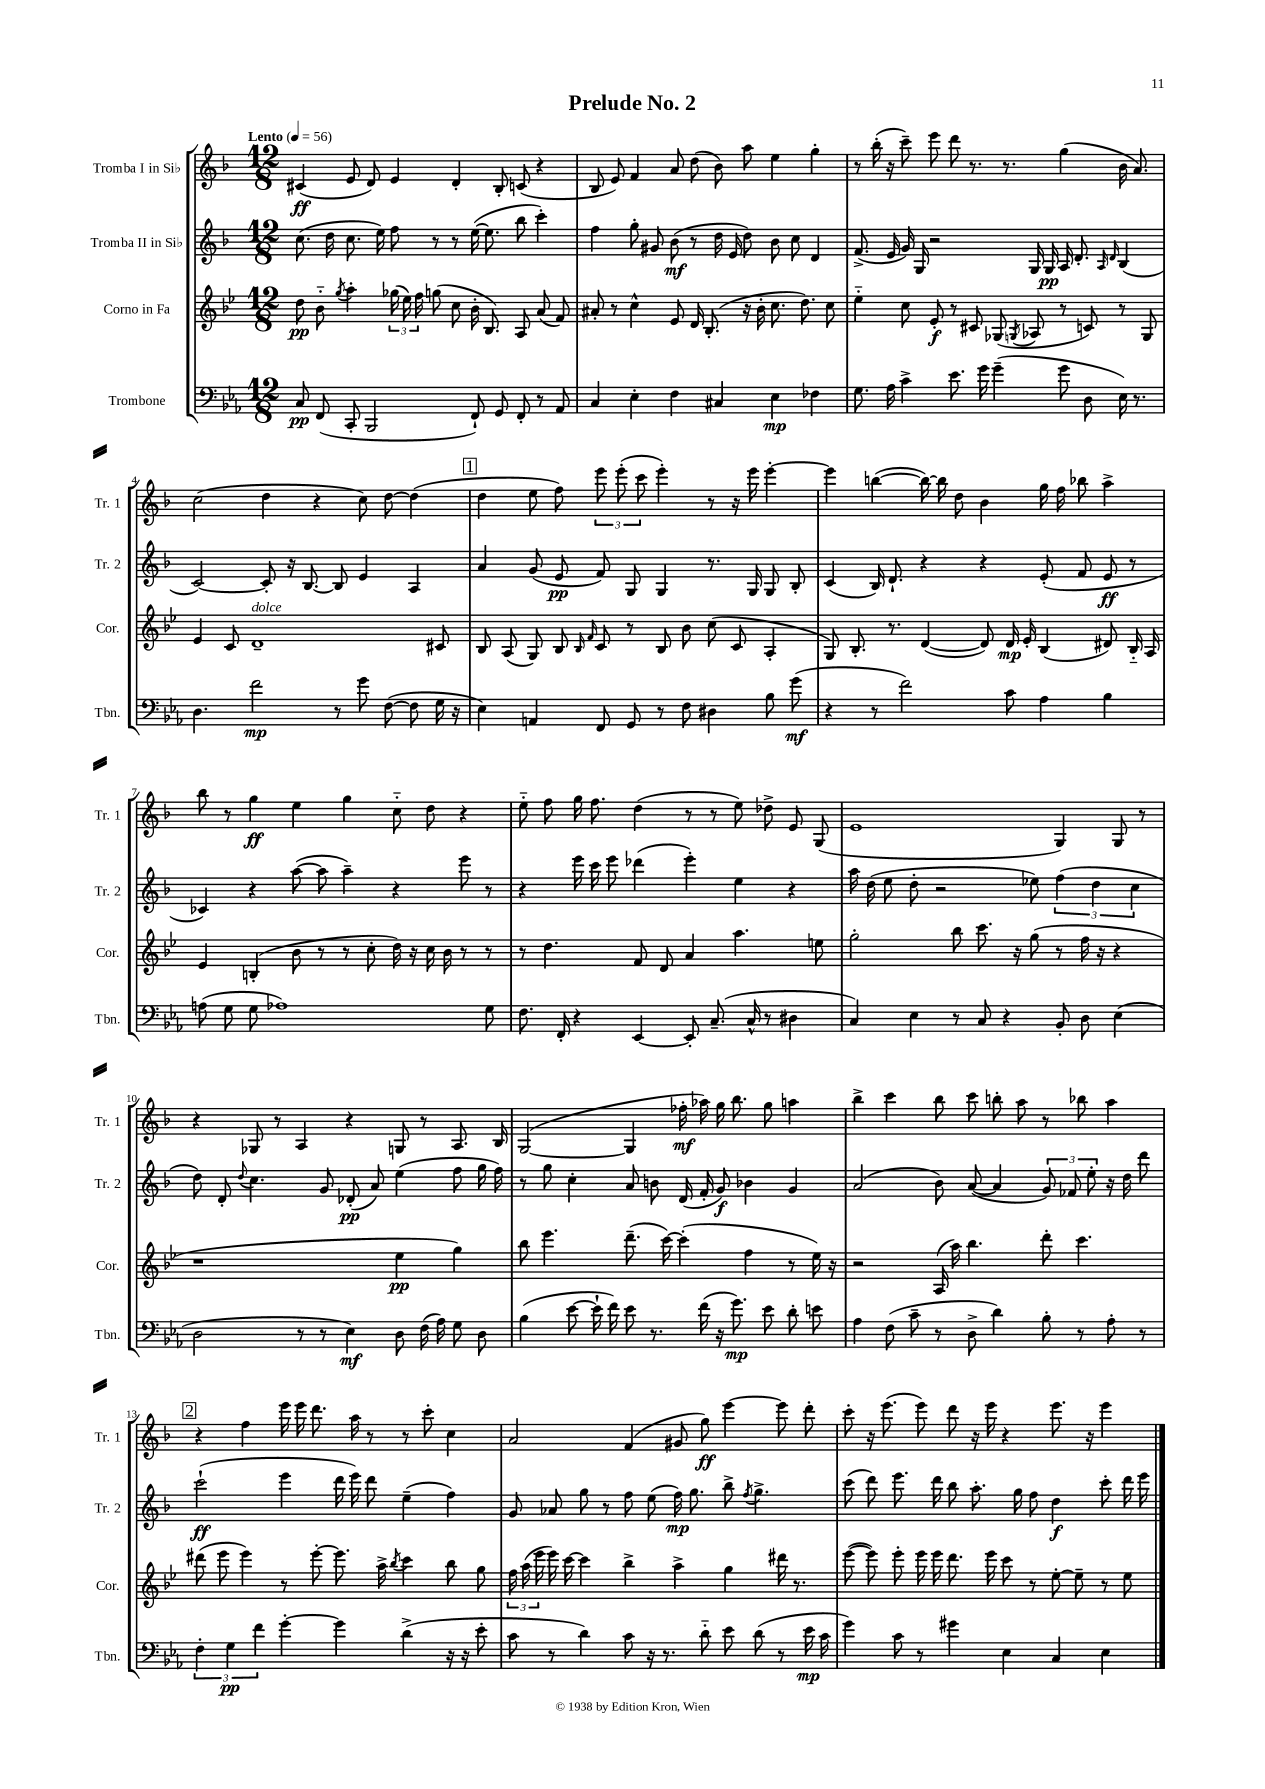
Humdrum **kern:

**kern	**dynam	**kern	**dynam	**kern	**dynam	**kern	**dynam
*part4	*part4	*part3	*part3	*part2	*part2	*part1	*part1
*staff4	*staff4	*staff3	*staff3	*staff2	*staff2	*staff1	*staff1
*I"Trombone	*	*I"Corno in Fa	*	*I"Tromba II in Si♭	*	*I"Tromba I in Si♭	*
*I'Tbn.	*	*I'Cor.	*	*I'Tr. 2	*	*I'Tr. 1	*
*clefF4	*	*clefG2	*	*clefG2	*	*clefG2	*
*k[b-e-a-]	*	*k[b-e-]	*	*k[b-]	*	*k[b-]	*
*M12/8	*	*M12/8	*	*M12/8	*	*M12/8	*
*MM56	*	*MM56	*	*MM56	*	*MM56	*
=1	=1	=1	=1	=1	=1	=1	=1
!	!	!	!	!	!	!LO:TX:a:B:t=Lento	!
8C/	pp	8dd\	pp	(8.cc\	.	(4c#X/	ff
(8FF/	.	8b-\	.	.	.	.	.
.	.	.	.	16dd\	.	.	.
.	.	8qgg/	.	.	.	.	.
8CC'/	.	4aa'\	.	8.cc\	.	8e/	.
2BBB-/	.	.	.	.	.	8d/)	.
.	.	.	.	16ee\)	.	.	.
.	.	(24gg-X\	.	8ff\	.	4e/	.
.	.	24ee-\)	.	.	.	.	.
.	.	24ff\	.	.	.	.	.
.	.	(8ggn\	.	8r	.	.	.
.	.	8cc\	.	8r	.	4d'/	.
8FF`/)	.	16b-'\	.	([16ee\	.	.	.
.	.	8.B-/)	.	8.ee\]	.	.	.
8GG/	.	.	.	.	.	8B-'/	.
8FF'/	.	8A/	.	8bb-\	.	(8cn/	.
8r	.	(8a/	.	4ccc'\)	.	4r	.
8AA-/	.	8f/)	.	.	.	.	.
=2	=2	=2	=2	=2	=2	=2	=2
4C/	.	8a#X'/	.	4ff\	.	8B-/	.
.	.	8r	.	.	.	8e/)	.
4E-'\	.	4cc^^\	.	8gg'\	.	4f/	.
.	.	.	.	8g#X/	.	.	.
4F\	.	8e-/	.	(8b-\	mf	8a/	.
.	.	16d/	.	8r	.	(8dd\	.
.	.	(8.B-'/	.	.	.	.	.
4C#X/	.	.	.	16dd\	.	8b-\)	.
.	.	.	.	16e/	.	.	.
.	.	16r	.	8dd\)	.	8aa\	.
.	.	16b-'\	.	.	.	.	.
4E-\	mp	8.cc\	.	8b-\	.	4ee\	.
.	.	.	.	8cc\	.	.	.
.	.	8.dd\)	.	.	.	.	.
4F-X\	.	.	.	4d/	.	4gg'\	.
.	.	8cc\	.	.	.	.	.
=3	=3	=3	=3	=3	=3	=3	=3
8.G\	.	4ee-\	.	(8.f^/	.	8r	.
.	.	.	.	.	.	(16bb-'\	.
16A-\	.	.	.	16e/	.	16r	.
4c^\	.	8cc\	.	16g/)	.	8ccc~\)	.
.	.	.	.	16G/	.	.	.
.	.	8e-'/	f	2r	.	8eee\	.
8.e-\	.	8r	.	.	.	8ddd\	.
.	.	8c#X/	.	.	.	8.r	.
16g\	.	.	.	.	.	.	.
(4g~\	.	(8G-X/	.	.	.	.	.
.	.	.	.	.	.	8.r	.
.	.	8qGn/	.	.	.	.	.
.	.	8A-X/	.	16G/	.	.	.
.	.	.	.	16G/	pp	.	.
8g\	.	8r	.	16A/	.	(4gg\	.
.	.	.	.	8.d'/	.	.	.
8D\	.	8cn/)	.	.	.	.	.
.	.	.	.	16qqA/	.	.	.
.	.	.	.	16qqd/	.	.	.
16E-\)	.	8r	.	(4B-/	.	16b-\	.
8.r	.	.	.	.	.	8.a/)	.
.	.	8G/	.	.	.	.	.
!!LO:LB:g=z
=4	=4	=4	=4	=4	=4	=4	=4
4.D\	.	4e-/	.	[2c/)	.	(2cc\	.
.	.	8c/	.	.	.	.	.
!	!	!LO:TX:a:i:t=dolce	!	!	!	!	!
2f\	mp	1d~	.	.	.	.	.
.	.	.	.	8c'/]	.	4dd\	.
.	.	.	.	16r	.	.	.
.	.	.	.	[8.B-/	.	.	.
.	.	.	.	.	.	4r	.
8r	.	.	.	8B-/]	.	.	.
8g\	.	.	.	4e/	.	8cc\)	.
([8F\	.	.	.	.	.	[8dd\	.
8F\]	.	.	.	4A/	.	(4dd\]	.
16G\	.	8c#X/	.	.	.	.	.
16r	.	.	.	.	.	.	.
!!LO:REH:place=s1:t=1
=5	=5	=5	=5	=5	=5	=5	=5
4E-\)	.	8B-/	.	4a/	.	4dd\	.
.	.	(8A/	.	.	.	.	.
4AAn/	.	8G/)	.	(8g/	.	8ee\	.
.	.	8B-/	.	8e/	pp	8ff\)	.
.	.	16qqB-/	.	.	.	.	.
.	.	16qqf/	.	.	.	.	.
8FF/	.	8c/	.	8f/)	.	12eee\	.
.	.	.	.	.	.	(12eee'\	.
8GG/	.	8r	.	8G/	.	.	.
.	.	.	.	.	.	12ccc\	.
8r	.	8B-/	.	4G/	.	4eee'\)	.
8F\	.	8b-\	.	.	.	.	.
4D#X\	.	(8cc\	.	8.r	.	8r	.
.	.	8c/	.	.	.	16r	.
.	.	.	.	16G/	.	16eee\	.
8B-\	.	4A'/	.	8G/	.	[4eee'\	.
(8g\	mf	.	.	8B-'/	.	.	.
=6	=6	=6	=6	=6	=6	=6	=6
4r	.	8G/)	.	(4c/	.	4eee\]	.
.	.	8.B-'/	.	.	.	.	.
8r	.	.	.	16B-/)	.	([4bbn\	.
.	.	8.r	.	8.d`/	.	.	.
2f\)	.	.	.	.	.	.	.
.	.	([4d/	.	4r	.	16bb\_)	.
.	.	.	.	.	.	16bb\]	.
.	.	.	.	.	.	8dd\	.
.	.	8d/])	.	4r	.	4b-\	.
8c\	.	16d/	mp	.	.	.	.
.	.	16e-'/	.	.	.	.	.
4A-\	.	(4B-/	.	(8e'/	.	16gg\	.
.	.	.	.	.	.	16ff\	.
.	.	.	.	8f/	.	8bb-X\	.
4B-\	.	8d#X/)	.	8e/	ff	4aa^\	.
.	.	16B-/	.	8r	.	.	.
.	.	16A/	.	.	.	.	.
!!LO:LB:g=z
=7	=7	=7	=7	=7	=7	=7	=7
(8An\	.	4e-/	.	4c-X/)	.	8bb-\	.
8G\	.	.	.	.	.	8r	.
8G\	.	(4Bn'/	.	4r	.	4gg\	ff
1A-X)	.	.	.	.	.	.	.
.	.	8b-\	.	([8aa\	.	4ee\	.
.	.	8r	.	8aa\]	.	.	.
.	.	8r	.	4aa~\)	.	4gg\	.
.	.	8cc'\	.	.	.	.	.
.	.	16dd\)	.	4r	.	8cc\	.
.	.	16r	.	.	.	.	.
.	.	16cc\	.	.	.	8dd\	.
.	.	16b-\	.	.	.	.	.
.	.	8r	.	8eee\	.	4r	.
8G\	.	8r	.	8r	.	.	.
=8	=8	=8	=8	=8	=8	=8	=8
8.F\	.	8r	.	4r	.	8ee\	.
.	.	4.dd\	.	.	.	8ff\	.
16FF'/	.	.	.	.	.	.	.
4r	.	.	.	16eee\	.	16gg\	.
.	.	.	.	16ccc\	.	8.ff\	.
.	.	.	.	8eee\	.	.	.
[4EE-/	.	8f/	.	(4ddd-X\	.	(4dd\	.
.	.	8d/	.	.	.	.	.
8EE-'/]	.	4a/	.	4eee'\)	.	8r	.
(8.C~/	.	.	.	.	.	8r	.
.	.	4.aa\	.	4ee\	.	8ee\)	.
16C^^/	.	.	.	.	.	.	.
8r	.	.	.	.	.	8dd-X^\	.
4D#X\	.	.	.	4r	.	8e/	.
.	.	8een\	.	.	.	(8G/	.
=9	=9	=9	=9	=9	=9	=9	=9
4C/)	.	2gg'\	.	16aa\	.	1e	.
.	.	.	.	(16dd\	.	.	.
.	.	.	.	8ee\	.	.	.
4E-\	.	.	.	8dd'\	.	.	.
.	.	.	.	2r	.	.	.
8r	.	8bb-\	.	.	.	.	.
8C/	.	8.ccc\	.	.	.	.	.
4r	.	.	.	.	.	.	.
.	.	16r	.	.	.	.	.
.	.	(8gg\	.	8ee-X\)	.	.	.
8BB-'/	.	8r	.	(6ff\	.	4G/)	.
8D\	.	16ff\	.	.	.	.	.
.	.	.	.	6dd\	.	.	.
.	.	16r	.	.	.	.	.
(4E-\	.	4r	.	.	.	8G/	.
.	.	.	.	6cc\	.	.	.
.	.	.	.	.	.	8r	.
!!LO:LB:g=z
=10	=10	=10	=10	=10	=10	=10	=10
2D\	.	1r	.	8dd\)	.	4r	.
.	.	.	.	8d'/	.	.	.
.	.	.	.	8qqdd/	.	.	.
.	.	.	.	4.cc\	.	8G-X/	.
.	.	.	.	.	.	8r	.
8r	.	.	.	.	.	4A/	.
8r	.	.	.	8g/	.	.	.
4E-\)	mf	.	.	(8d-X'/	pp	4r	.
.	.	.	.	8a/)	.	.	.
8D\	.	4ee-\	pp	(4ee\	.	8Gn/	.
(16F\	.	.	.	.	.	8r	.
16A-\)	.	.	.	.	.	.	.
8G\	.	4gg\)	.	8ff\	.	8.A/	.
8D\	.	.	.	16gg\	.	.	.
.	.	.	.	16ff\)	.	16B-/	.
=11	=11	=11	=11	=11	=11	=11	=11
(4B-\	.	8bb-\	.	8r	.	([2G/	.
.	.	4.eee-\	.	8gg\	.	.	.
[8e-\	.	.	.	4cc'\	.	.	.
16e-`\]	.	.	.	.	.	.	.
16f\)	.	.	.	.	.	.	.
8e-\	.	(8.ddd~\	.	8a/	.	4G/]	.
8.r	.	.	.	8bn\	.	.	.
.	.	[16ccc\)	.	.	.	.	.
.	.	(4ccc'\]	.	(16d/	.	16ff-X'\	mf
(16f\	.	.	.	16f'/	.	16aa-X\)	.
16r	.	.	.	8g/)	f	16gg\	.
8.g\)	mp	.	.	.	.	8.bb-\	.
.	.	4ff\	.	4b-X\	.	.	.
8e-\	.	.	.	.	.	8gg\	.
8d'\	.	8r	.	4g/	.	4aan\	.
8en\	.	16ee-\)	.	.	.	.	.
.	.	16r	.	.	.	.	.
=12	=12	=12	=12	=12	=12	=12	=12
4A-\	.	2r	.	(2a/	.	4bb-^\	.
(8F\	.	.	.	.	.	4ccc\	.
8c~\	.	.	.	.	.	.	.
8r	.	(16A/	.	8b-\)	.	8bb-\	.
.	.	16aa\)	.	.	.	.	.
8D^\	.	4.bb-\	.	([8a/	.	8ccc\	.
4d\)	.	.	.	4a/]	.	8bbn'\	.
.	.	.	.	.	.	8aa\	.
8B-'\	.	8ddd'\	.	12g/)	.	8r	.
.	.	.	.	12f-X/	.	.	.
8r	.	4.ccc\	.	.	.	8bb-X\	.
.	.	.	.	12ee'\	.	.	.
8A-'\	.	.	.	16r	.	4aa\	.
.	.	.	.	16dd\	.	.	.
8r	.	.	.	8ddd\	.	.	.
!!LO:LB:g=z
!!LO:REH:place=s1:t=2
=13	=13	=13	=13	=13	=13	=13	=13
6F'\	.	(8ddd#X\	.	(2ccc`\	ff	4r	.
.	.	8eee-\	.	.	.	.	.
6G\	pp	.	.	.	.	.	.
.	.	4eee-\)	.	.	.	4ff\	.
6f\	.	.	.	.	.	.	.
[4g'\	.	8r	.	4eee\	.	16eee\	.
.	.	.	.	.	.	16eee\	.
.	.	[8eee-'\	.	.	.	8.ddd\	.
4g\]	.	8.eee-\]	.	16ddd\	.	.	.
.	.	.	.	16eee\)	.	16aa\	.
.	.	.	.	8ddd\	.	8r	.
.	.	16aa^\	.	.	.	.	.
.	.	8qbb-/	.	.	.	.	.
(4d^\	.	4ccc\	.	(4ee~\	.	8r	.
.	.	.	.	.	.	8ccc'\	.
16r	.	8bb-\	.	4ff\)	.	4cc\	.
16r	.	.	.	.	.	.	.
8e-'\	.	8gg\	.	.	.	.	.
=14	=14	=14	=14	=14	=14	=14	=14
8c\	.	24ff\	.	8g/	.	2a/	.
.	.	(24aa\	.	.	.	.	.
.	.	24eee-\	.	.	.	.	.
8r	.	16eee-\)	.	8a-X/	.	.	.
.	.	[16ccc\	.	.	.	.	.
4d\)	.	4ccc\]	.	8gg\	.	.	.
.	.	.	.	8r	.	.	.
8c\	.	4bb-^\	.	8ff\	.	(4f/	.
16r	.	.	.	(8ee\	.	.	.
8.r	.	.	.	.	.	.	.
.	.	4aa^\	.	16ff\)	mp	8g#X/	.
.	.	.	.	8.gg\	.	.	.
8d\	.	.	.	.	.	8gg\)	ff
8e-\	.	4gg\	.	8bb-^\	.	[4eee\	.
.	.	.	.	8qff/	.	.	.
(8d\	.	.	.	4.gg^\	.	.	.
8r	.	16ddd#X\	.	.	.	8eee\]	.
.	.	8.r	.	.	.	.	.
16e-\	mp	.	.	.	.	8ddd'\	.
16c\	.	.	.	.	.	.	.
=15	=15	=15	=15	=15	=15	=15	=15
4g\)	.	([8eee-\	.	(8ccc\	.	8ccc'\	.
.	.	8eee-\])	.	8ddd\)	.	16r	.
.	.	.	.	.	.	(8.eee\	.
8c\	.	8eee-'\	.	8.eee\	.	.	.
8r	.	16eee-\	.	.	.	8eee\)	.
.	.	16eee-\	.	16ddd\	.	.	.
4g#X\	.	8.ddd\	.	8bb-\	.	8ddd\	.
.	.	.	.	8.aa'\	.	16r	.
.	.	16eee-\	.	.	.	16eee\	.
4E-\	.	8ccc\	.	.	.	4r	.
.	.	.	.	16gg\	.	.	.
.	.	8r	.	8ff\	.	.	.
4C/	.	[8ee-'\	.	4dd\	f	8.eee\	.
.	.	8ee-~\]	.	.	.	.	.
.	.	.	.	.	.	16r	.
4E-\	.	8r	.	8ccc'\	.	4eee\	.
.	.	8ee-\	.	16ddd\	.	.	.
.	.	.	.	16eee\	.	.	.
==	==	==	==	==	==	==	==
*-	*-	*-	*-	*-	*-	*-	*-
